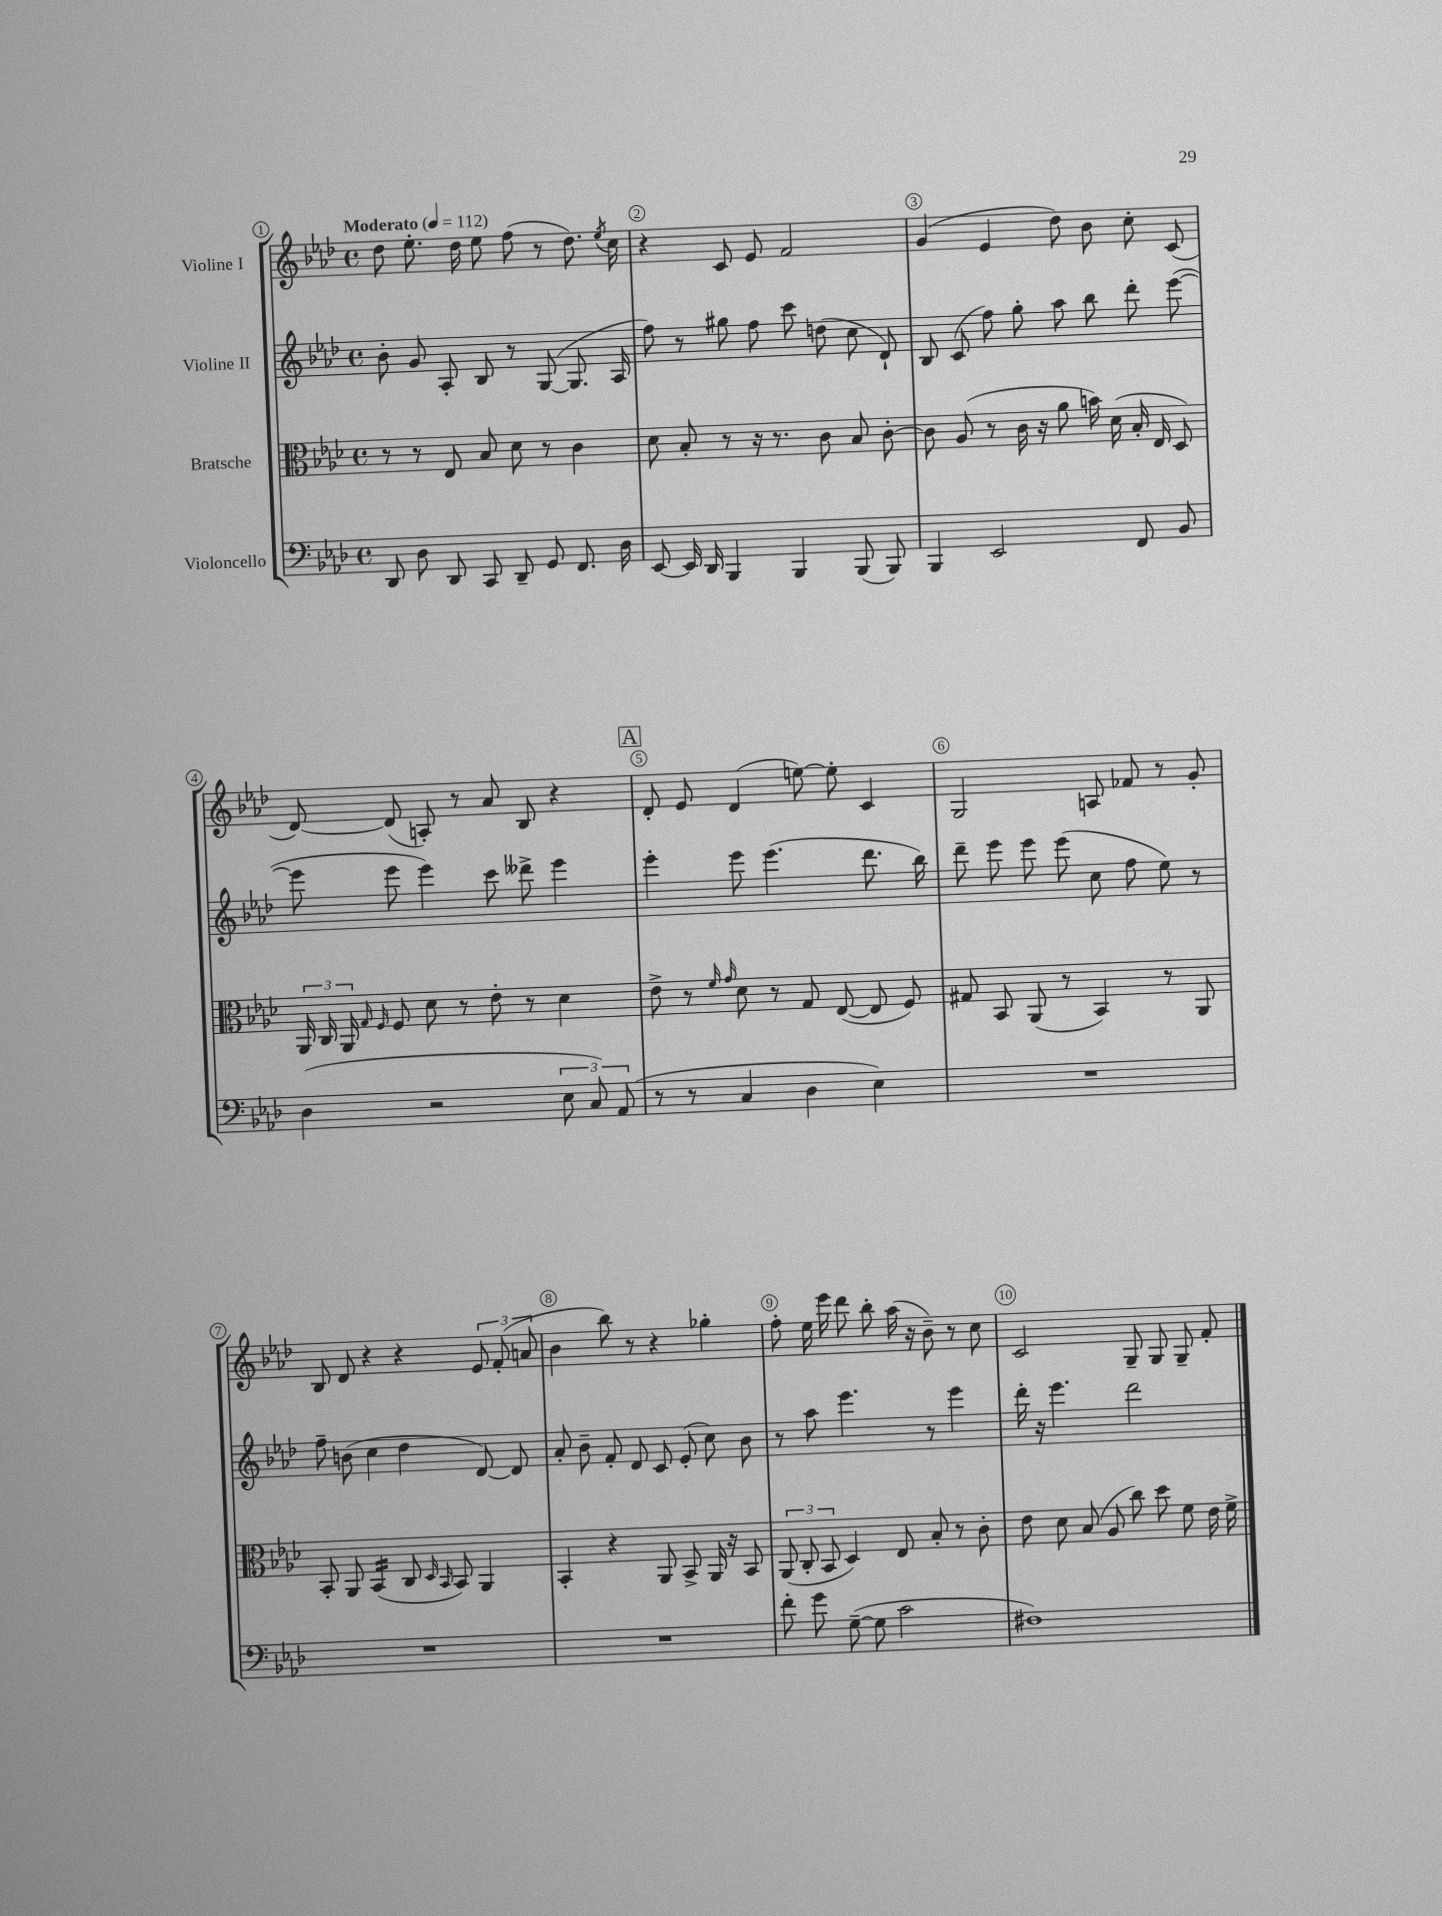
<<
\new StaffGroup <<
\new Staff = "s0" \with { instrumentName = "Violine I" } {
    \clef treble \key aes \major \defaultTimeSignature \time 4/4 \tempo "Moderato" 4 = 112
    \autoBeamOff des''8 ees''8.-. des''16 ees''8 f''8( r8 des''8.) \acciaccatura { ees''8 } c''16 |
    r4 c'8 ees'8 f'2 |
    g'4( ees'4 des''8) bes'8 c''8-. c'8( |
    des'8~) des'8( a8-.) r8 aes'8 bes8 r4 |
    \mark \markup { \box "A" } des'8-. ees'8 des'4( e''8~) e''8-. c'4 |
    g2 a8 fes'8 r8 g'8-. |
    bes8 des'8 r4 r4 \tuplet 3/2 { ees'8 f'8-.( a'8 } |
    bes'4 bes''8) r8 r4 ges''4-. |
    f''8-. ees''16 ees'''16 des'''8 bes''8-. aes''16( r16 bes'8--) r8 c''8 |
    c'2 g8-- g8 g8-- f'8-. \bar "|." |
}
\new Staff = "s1" \with { instrumentName = "Violine II" } {
    \clef treble \key aes \major \defaultTimeSignature \time 4/4
    \autoBeamOff bes'8-. g'8 aes8-. bes8 r8 g8~( g8. aes16 |
    f''8) r8 gis''8 f''8 c'''8 d''8( c''8 des'8-!) |
    bes8 c'8( f''8) g''8-. aes''8 bes''8 des'''8-. ees'''8~( |
    ees'''8 ees'''8 ees'''4) c'''8 deses'''8-> ees'''4 |
    \mark \markup { \box "A" } ees'''4-. ees'''8 ees'''4.( des'''8. bes''16) |
    des'''8-- ees'''8 ees'''8 ees'''8( c''8 f''8 ees''8) r8 |
    f''8-- b'8( c''4 des''4 des'8~) des'8 |
    aes'8-. bes'8-- f'8-. des'8 c'8 ees'8-.( c''8) bes'8 |
    r8 aes''8 ees'''4. r8 ees'''4 |
    des'''16-. r16 ees'''4. des'''2 \bar "|." |
}
\new Staff = "s2" \with { instrumentName = "Bratsche" } {
    \clef alto \key aes \major \defaultTimeSignature \time 4/4
    \autoBeamOff r8 r8 ees8 bes8 des'8 r8 c'4 |
    des'8 bes8-. r8 r16 r8. c'8 bes8 c'8~-. |
    c'8 aes8( r8 c'16 r16 aes'8 b'16) des'16( bes16-. ees16 des8) |
    \tuplet 3/2 { aes,16 c16 aes,16 } \grace { g16 f16 } f8 des'8 r8 ees'8-. r8 des'4 |
    \mark \markup { \box "A" } ees'8-> r8 \grace { f'16 g'16 } des'8 r8 g8 ees8~( ees8 f8) |
    gis8 bes,8 aes,8( r8 bes,4) r8 aes,8 |
    bes,8-. aes,8 bes,4:16( c8 \grace { des16 bes,16 } bes,8) aes,4 |
    bes,4-. r4 aes,8 bes,8-> aes,16 r16 bes,8 |
    \tuplet 3/2 { aes,8( c8-. bes,8 } des4) ees8 bes8-. r8 c'8-. |
    ees'8 des'8 bes8( aes8 c''8) des''8 f'8 ees'16 f'16-> \bar "|." |
}
\new Staff = "s3" \with { instrumentName = "Violoncello" } {
    \clef bass \key aes \major \defaultTimeSignature \time 4/4
    \autoBeamOff des,8 des8 des,8 c,8 des,8-- g,8 f,8. des16 |
    ees,8~ ees,16 des,16 bes,,4 bes,,4 bes,,8( bes,,8) |
    bes,,4 ees,2 f,8 bes,8 |
    des4( r2 \tuplet 3/2 { ees8 c8) aes,8( } |
    \mark \markup { \box "A" } r8 r8 c4 des4 ees4) |
    R1 |
    R1 |
    R1 |
    f'8-. g'8 g8~--( g8 c'2 |
    fis1) \bar "|." |
}
>>
>>
\layout { \context { \Score \override BarNumber.break-visibility = ##(#f #t #t) barNumberVisibility = #all-bar-numbers-visible \override BarNumber.stencil = #(make-stencil-circler 0.1 0.3 ly:text-interface::print) } }
